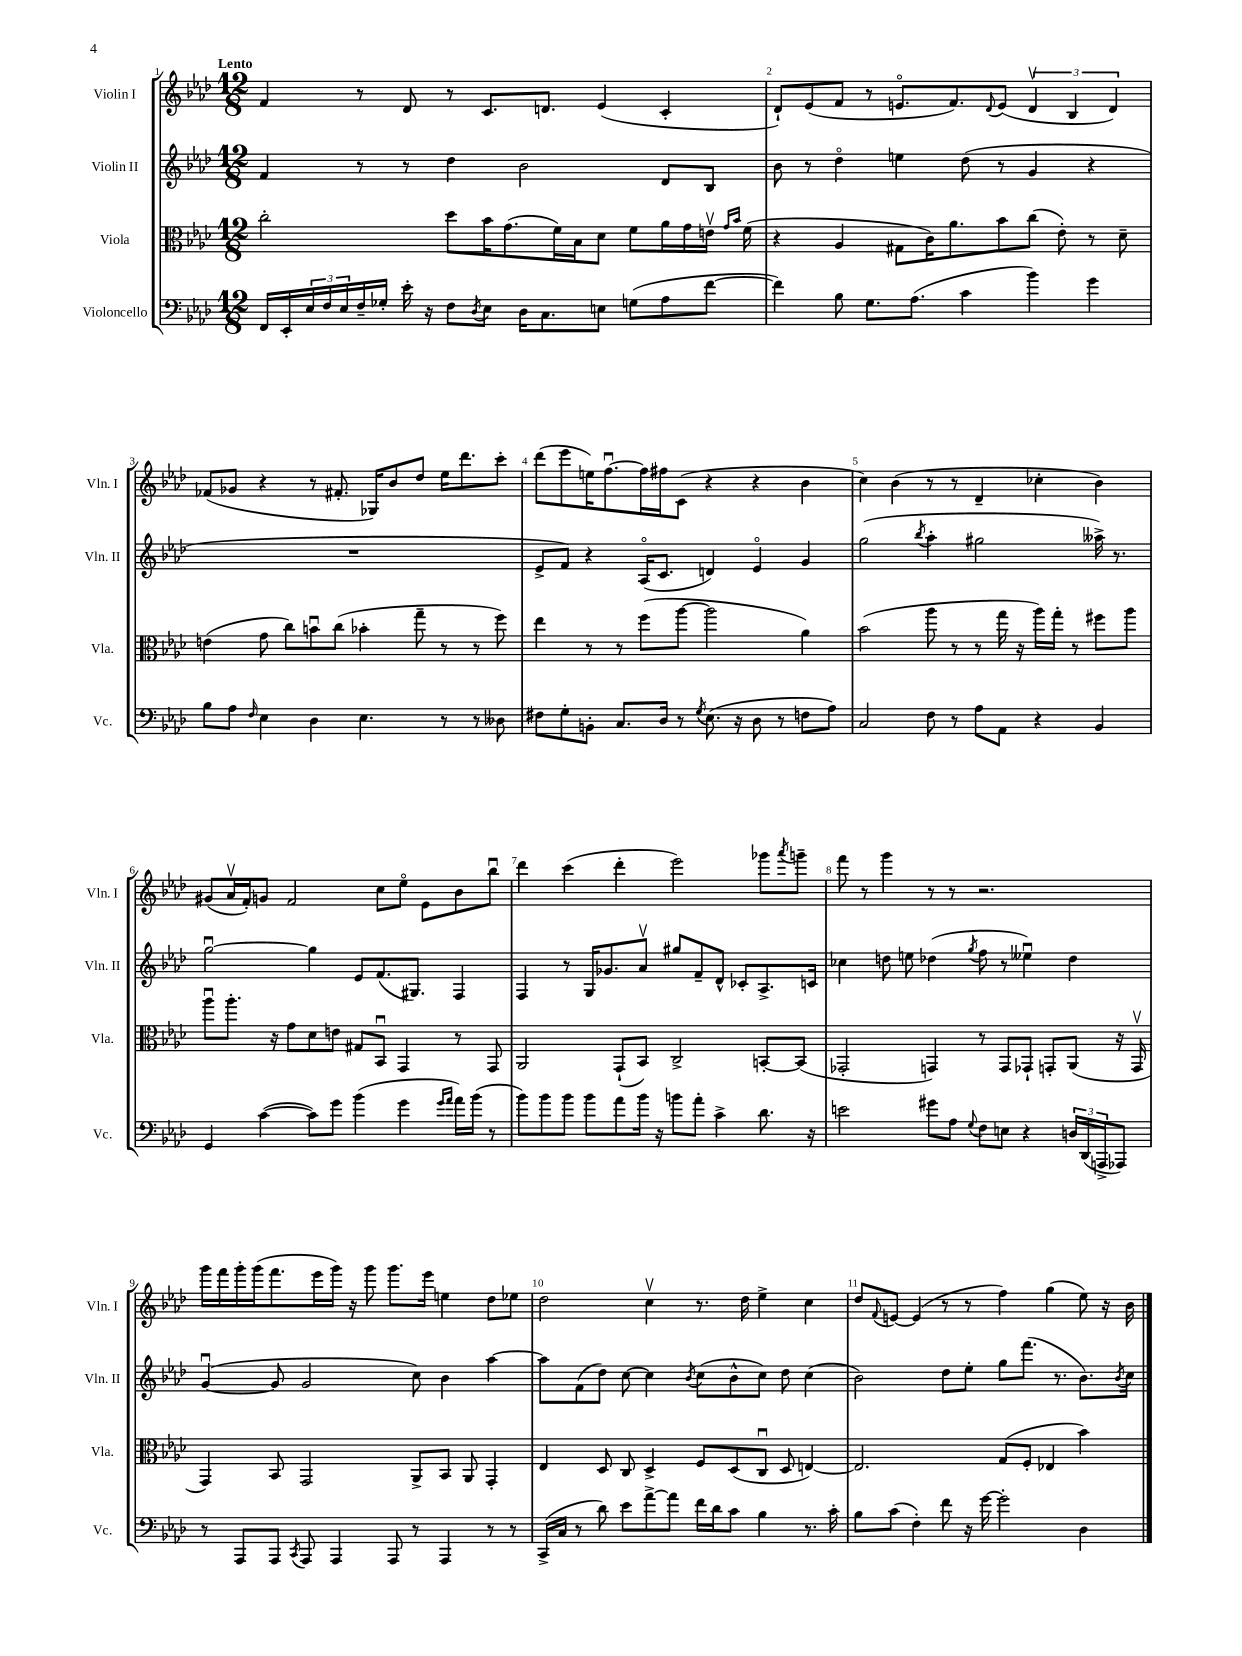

**kern	**kern	**kern	**kern
*part4	*part3	*part2	*part1
*staff4	*staff3	*staff2	*staff1
*I"Violoncello	*I"Viola	*I"Violin II	*I"Violin I
*I'Vc.	*I'Vla.	*I'Vln. II	*I'Vln. I
*clefF4	*clefC3	*clefG2	*clefG2
*k[b-e-a-d-]	*k[b-e-a-d-]	*k[b-e-a-d-]	*k[b-e-a-d-]
*M12/8	*M12/8	*M12/8	*M12/8
=1	=1	=1	=1
!	!	!	!LO:TX:a:B:t=Lento
16FF/LL	2cc'\	4f/	4f/
16EE-'/	.	.	.
24E-/	.	.	.
24F/	.	.	.
24E-/	.	.	.
16F~/	.	8r	8r
16G-X'/JJ	.	.	.
16e-'\	.	8r	8d-/
16r	.	.	.
8F\L	8dd-\L	4dd-\	8r
8qD-/	.	.	.
8E-\J	16b-\K	.	8.c/L
.	(8.g\	.	.
16D-\KL	.	2b-\	.
8.C\	.	.	8.dn/J
.	16f\L)	.	.
.	16B-\J	.	.
8En\J	8d-\J	.	(4e-/
(8Gn\L	8f\L	.	.
8A-\	16a-\L	8d-/L	4c'/
.	16g\	.	.
[8f\J	16env\JJ	8B-/J	.
.	16qqg/LL	.	.
.	16qqb-/JJ	.	.
.	(16f\	.	.
=2	=2	=2	=2
4f\])	4r	8b-\	8d-`/L)
.	.	8r	(8e-/
8B-\	4A-/	4dd-\	8f/J
8.G\L	.	.	8r
.	8G#X\L	4een\	8.en/L
(8.A-\J	.	.	.
.	16c\K)	.	.
.	8.a-\	.	8.f/)
4c\	.	(8dd-\	.
.	.	.	8qqd-/
.	8b-\	8r	(8e/J
4b-\)	(8cc\J	4g/	6d-v/
.	8e-'\)	.	.
.	.	.	6B-/
4g\	8r	4r	.
.	.	.	6d-/)
.	8d-~\	.	.
!!LO:LB:g=z
=3	=3	=3	=3
8B-\L	(4en\	1.r	(8f-X/L
8A-\J	.	.	8g-X/J
16qqF/	.	.	.
4E-\	8g\	.	4r
.	8cc\L)	.	.
4D-\	8bnu\	.	8r
.	(8cc\J	.	8.f#X'/
4.E-\	4b-X'\	.	.
.	.	.	16G-X/KL)
.	.	.	8b-/
.	8gg~\	.	8dd-/J
8r	8r	.	16ee-\KL
.	.	.	8.ddd-\
8r	8r	.	.
8D--X\	8ff\)	.	8ccc'\J
=4	=4	=4	=4
8F#X\L	4ee-\	8e-^/L	(8ddd-\L
8G'\	.	8f/J)	8eee-\
8BBn'\J	8r	4r	16een\K)
.	.	.	[8.ffu\
8.C/L	8r	.	.
.	(8ff\L	(16A-/KL	16ff\L]
16D-/Jk	.	8.c/J	16ff#X\J
8r	[8aa-\J	.	(8c\J
8qG/	.	.	.
(8.E-\	2aa-\]	4dn/)	4r
16r	.	.	.
8D-\	.	4e-/	4r
8r	.	.	.
8Fn\L	4a-\)	4g/	4b-\
8A-\J)	.	.	.
=5	=5	=5	=5
2C/	(2b-\	(2gg\	4cc\)
.	.	.	(4b-\
.	.	8qbb-/	.
8F\	8aa-\	4aa-'\	8r
8r	8r	.	8r
8A-\L	8r	2gg#X\	4d-~/
8AA-\J	16gg\	.	.
.	16r	.	.
4r	16aa-\LL)	.	4cc-X'\
.	16gg'\JJ	.	.
.	8r	.	.
4BB-/	8ff#X\L	16aa--X^\)	4b-\)
.	.	8.r	.
.	8aa-\J	.	.
!!LO:LB:g=z
=6	=6	=6	=6
4GG/	8aa-u\L	[2ggu\	(8g#X/L
.	8.aa-'\J	.	16a-v/L
.	.	.	16f'/J)
([4c\	.	.	8gn/J
.	16r	.	.
.	8g\L	.	2f/
8c\L])	8d-\	4gg\]	.
8g\J	8en\J	.	.
(4b-\	8G#X/L	8e-/L	.
.	8BB-u/J	(8.f/	8cc\L
4g\	4GG/	.	8ee-\J
.	.	8.G#X/J)	.
.	.	.	8e-\L
16qqg/LL	.	.	.
16qqa-/JJ	.	.	.
16a-\LL)	8r	4F/	8b-\
(16b-\JJ	.	.	.
8r	8GG/	.	8bb-u\J
=7	=7	=7	=7
8b-\L)	2AA-/	4F/	4ddd-\
8b-\	.	.	.
8b-\J	.	8r	(4ccc\
8b-\L	.	16G/KL	.
.	.	8.g-X/	.
8a-\	(8GG`/L	.	4ddd-'\
16b-\Jk	8BB-/J)	8a-v/J	.
16r	.	.	.
8bn\L	2C^/	8gg#X/L	2eee-\)
8a-'\J	.	8f~/	.
4c^\	.	8d-^^/J	.
.	.	8c-X'/L	.
8.d-\	[8BBn'/L	8.A-^/	8ggg-X\L
.	.	.	8qaaa-/
.	(8BB/J]	.	8gggn~\J
16r	.	16cn/Jk	.
=8	=8	=8	=8
2en\	2GG-X'/	4cc-X\	8fff\
.	.	.	8r
.	.	8ddn\	4ggg\
.	.	8een\	.
8g#X\L	4GGn/)	(4dd-X\	8r
8A-\J	.	.	8r
8qqG/	.	8qgg/	.
8F\L	8r	8ff\	2.r
8En\J	8GG/L	8r	.
4r	8GG-X`/J	4ee--Xu\)	.
.	8GGn'/L	.	.
24Dn/LL	(8AA-/J	4dd-\	.
(24DD-/	.	.	.
24AAAn^/J	.	.	.
8AAA-X/J)	16r	.	.
.	16GGv/	.	.
!!LO:LB:g=z
=9	=9	=9	=9
8r	4GG/)	([4gu/	16ggg\LL
.	.	.	16fff\
8AAA-/L	.	.	16ggg'\
.	.	.	(16ggg\J
8AAA-/J	8BB-/	8g/]	8.fff\
8qCC/	.	.	.
8AAA-/	2GG/	2g/	.
.	.	.	16eee-\L
4AAA-/	.	.	16ggg\JJ)
.	.	.	16r
.	.	.	8ggg\
8AAA-/	.	.	8.ggg\L
8r	8AA-^/L	8cc\)	.
.	.	.	16eee-\Jk
4AAA-/	8BB-/J	4b-\	4een\
.	8AA-/	.	.
8r	4GG'/	[4aa-\	8dd-\L
8r	.	.	8ee-X\J
=10	=10	=10	=10
(16CC^/LL	4E-/	8aa-\L]	2dd-\
16C/JJ	.	.	.
8r	.	(8f\	.
8d-\)	8D-/	8dd-\J)	.
8e-\L	8C/	[8cc\	.
[8a-^\	4D-^/	4cc\]	4ccv\
8a-\J]	.	.	.
.	.	8qb-/	.
16f\LL	8F/L	(8cc\L	8.r
16d-\J	.	.	.
8c\J	(8D-/	8b-^^\	.
.	.	.	16dd-\
4B-\	8Cu/J	8cc\J)	4ee-^\
.	8D-/	8dd-\	.
8.r	[4En/)	(4cc\	4cc\
16c'\	.	.	.
=11	=11	=11	=11
8B-\L	2.E/]	2b-\)	8dd-/L
.	.	.	8qqf/
(8c\J	.	.	[8en/J
4F'\)	.	.	(4e/]
8f\	.	8dd-\L	8r
16r	.	8ee-'\J	8r
[16g\	.	.	.
2g'\]	(8G/L	8gg\L	4ff\)
.	8F'/J	(8.fff\J	.
.	4E-X/	.	(4gg\
.	.	8.r	.
4D-\	4b-\)	8.b-\L)	8ee-\)
.	.	.	16r
.	.	8qb-/	.
.	.	16cc\Jk	16b-\
==	==	==	==
*-	*-	*-	*-
